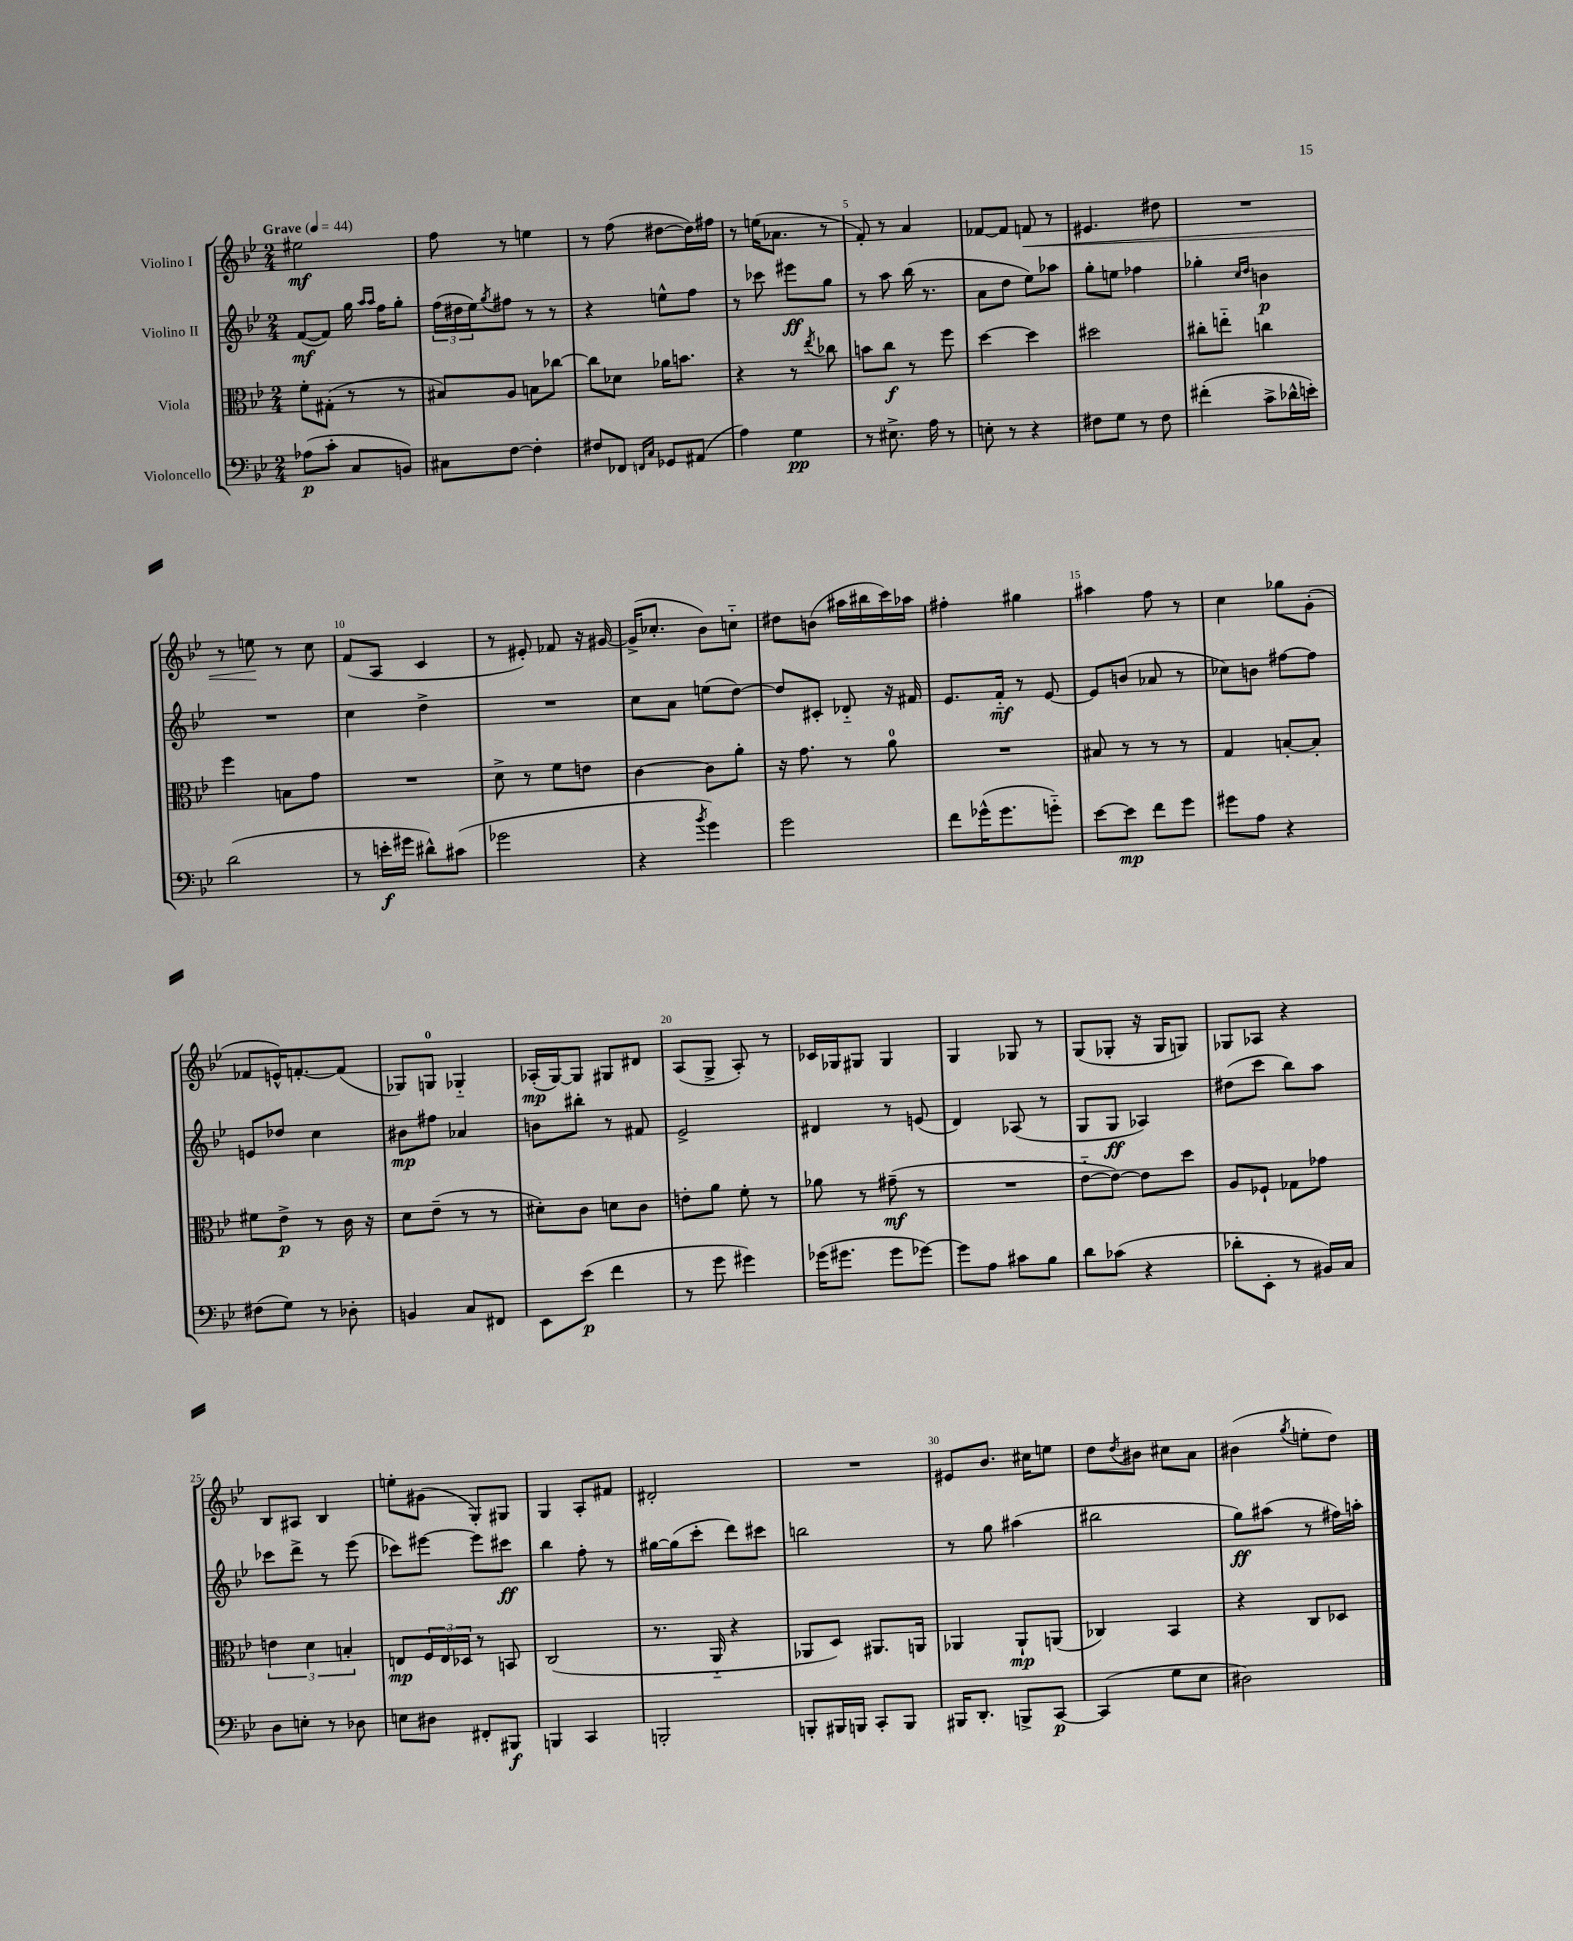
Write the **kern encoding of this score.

**kern	**dynam	**kern	**dynam	**kern	**dynam	**kern	**dynam
*part4	*part4	*part3	*part3	*part2	*part2	*part1	*part1
*staff4	*staff4	*staff3	*staff3	*staff2	*staff2	*staff1	*staff1
*I"Violoncello	*	*I"Viola	*	*I"Violino II	*	*I"Violino I	*
*clefF4	*	*clefC3	*	*clefG2	*	*clefG2	*
*k[b-e-]	*	*k[b-e-]	*	*k[b-e-]	*	*k[b-e-]	*
*M2/4	*	*M2/4	*	*M2/4	*	*M2/4	*
*MM44	*	*MM44	*	*MM44	*	*MM44	*
=1	=1	=1	=1	=1	=1	=1	=1
!	!	!	!	!	!	!LO:TX:a:B:t=Grave	!
(8A-X\L	p	8f'\L	.	([8f/L	mf	2ee#X\	mf
8c'\J	.	(8G#X'\J	.	8f/J])	.	.	.
8C/L	.	8r	.	16gg\	.	.	.
.	.	.	.	16qqaa/LL	.	.	.
.	.	.	.	16qqaa/JJ	.	.	.
.	.	.	.	16ff\KL	.	.	.
8BBn/J)	.	8r	.	8gg'\J	.	.	.
=2	=2	=2	=2	=2	=2	=2	=2
8C#X\L	.	8B#X/L)	.	(24ff\LL	.	8ff\	.
.	.	.	.	24dd#X\	.	.	.
.	.	.	.	24ee-\J)	.	.	.
.	.	.	.	8qgg/	.	.	.
[8F\J	.	8A/J	.	8ff#X\J	.	8r	.
4F'\]	.	8Bn\L	.	8r	.	4een\	.
.	.	[8cc-X\J	.	8r	.	.	.
=3	=3	=3	=3	=3	=3	=3	=3
8F#X/L	.	8cc-\L]	.	4r	.	8r	.
8FF-X/J	.	8d-X\J	.	.	.	(8ff\	.
16qqFFn/LL	.	.	.	.	.	.	.
16qqC/JJ	.	.	.	.	.	.	.
8GG-X/L	.	16a-X\KL	.	8een^^\L	.	[8dd#X\L	.
.	.	8.bn\J	.	.	.	.	.
(8AA#X/J	.	.	.	8ff\J	.	16dd#\L])	.
.	.	.	.	.	.	16ff#X\JJ	.
=4	=4	=4	=4	=4	=4	=4	=4
4A\)	.	4r	.	8r	.	8r	.
.	.	.	.	8ccc-X\	.	(16een\KL	.
.	.	.	.	.	.	8.a-X\J	.
4G\	pp	8r	.	8eee#X\L	ff	.	.
.	.	8qee-/	.	.	.	.	.
.	.	8cc-X\	.	8gg\J	.	8r	.
=5	=5	=5	=5	=5	=5	=5	=5
8r	.	8bn\L	.	8r	.	8f'/)	.
8.E#X^\	.	8cc\J	f	8aa\	.	8r	.
.	.	8r	.	(16bb-\	.	4a/	.
16A\	.	.	.	8.r	.	.	.
8r	.	8ff\	.	.	.	.	.
=6	=6	=6	=6	=6	=6	=6	=6
8En'\	.	[4dd\	.	8a\L	.	[8f-X/L	.
8r	.	.	.	8dd\J	.	8f-/J]	.
!	!	!	!	!	!	!	!LO:HP:b
4r	.	4dd\]	.	8ee-\L)	.	8fn/	<
.	.	.	.	8aa-X\J	.	8r	.
=7	=7	=7	=7	=7	=7	=7	=7
8F#X\L	.	2dd#X\	.	8gg'\L	.	4.e#X/	.
8G\J	.	.	.	8een\J	.	.	.
8r	.	.	.	4ff-X\	.	.	.
8F#\	.	.	.	.	.	8dd#X\	.
=8	=8	=8	=8	=8	=8	=8	=8
(4f#X'\	.	8cc#X'\L	.	4gg-X'\	.	2r	.
.	.	8een\J	.	.	.	.	.
.	.	.	.	16qqcc/LL	.	.	.
.	.	.	.	16qqdd/JJ	.	.	.
8c^\L	.	4ccn\	.	4bn\	p	.	.
16d-X^^\L	.	.	.	.	.	.	.
16en'\JJ)	.	.	.	.	.	.	.
!!LO:LB:g=z
=9	=9	=9	=9	=9	=9	=9	=9
(2d\	.	4ff\	.	2r	.	8r	.
.	.	.	.	.	.	8een\	.
.	.	8Bn\L	.	.	.	8r	[
.	.	8g\J	.	.	.	8cc\	.
=10	=10	=10	=10	=10	=10	=10	=10
8r	.	2r	.	4cc\	.	(8f/L	.
16en'\LL	f	.	.	.	.	8A/J	.
16g#X\JJ	.	.	.	.	.	.	.
8d#X^^\L)	.	.	.	4dd^\	.	4c/	.
(8c#X\J	.	.	.	.	.	.	.
=11	=11	=11	=11	=11	=11	=11	=11
2g-X\	.	8d^\	.	2r	.	8r	.
.	.	8r	.	.	.	8e#X'/)	.
.	.	8f\L	.	.	.	8f-X/	.
.	.	8en\J	.	.	.	16r	.
.	.	.	.	.	.	[16g#X/	.
=12	=12	=12	=12	=12	=12	=12	=12
4r	.	[4c\	.	8cc\L	.	(16g#^/KL]	.
.	.	.	.	.	.	8.cc-X'/J	.
.	.	.	.	8a\J	.	.	.
8qb-/	.	.	.	.	.	.	.
4g\)	.	8c\L]	.	(8een\L	.	8b-\L)	.
.	.	8a'\J	.	[8dd\J)	.	8ccn\J	.
=13	=13	=13	=13	=13	=13	=13	=13
2g\	.	16r	.	8dd/L]	.	8dd#X\L	.
.	.	8.g\	.	.	.	.	.
.	.	.	.	8c#X'/J	.	(8bn\J	.
.	.	8r	.	8d-X/	.	16aa#X\LL	.
.	.	.	.	.	.	16bb#X\	.
.	.	8a\	.	16r	.	16ccc\)	.
.	.	.	.	16f#X/	.	16aa-X\JJ	.
=14	=14	=14	=14	=14	=14	=14	=14
8f\L	.	2r	.	8.e-/L	.	4ff#X'\	.
(16g-X^^\K	.	.	.	.	.	.	.
8.g-\	.	.	.	16f/Jk	mf	.	.
.	.	.	.	8r	.	4gg#X\	.
8gn\J)	.	.	.	[8e-/	.	.	.
=15	=15	=15	=15	=15	=15	=15	=15
[8e-\L	.	8B#X/	.	8e-/L]	.	4aa#X\	.
8e-\J]	mp	8r	.	(8bn/J	.	.	.
8f\L	.	8r	.	8a-X/	.	8ff\	.
8g\J	.	8r	.	8r	.	8r	.
=16	=16	=16	=16	=16	=16	=16	=16
8g#X\L	.	4G/	.	8cc-X\L)	.	4cc\	.
8A\J	.	.	.	8bn\J	.	.	.
4r	.	[8Bn'/L	.	[8ff#X\L	.	8gg-X\L	.
.	.	8B'/J]	.	8ff#\J]	.	(8g'\J	.
!!LO:LB:g=z
=17	=17	=17	=17	=17	=17	=17	=17
(8F#X\L	.	8f#X\L	.	8en/L	.	8f-X/L	.
8G\J)	.	8e-^\J	p	8dd-X/J	.	16en^^/K)	.
.	.	.	.	.	.	[8.fn'/	.
8r	.	8r	.	4cc\	.	.	.
8D-X'\	.	16c\	.	.	.	(8f/J]	.
.	.	16r	.	.	.	.	.
=18	=18	=18	=18	=18	=18	=18	=18
4BBn/	.	8d\L	.	8b#X\L	mp	8G-X/L)	.
.	.	(8e-~\J	.	8ff#X\J	.	8Gn/J	.
8C/L	.	8r	.	4a-X/	.	4G-X/	.
8FF#X/J	.	8r	.	.	.	.	.
=19	=19	=19	=19	=19	=19	=19	=19
8EE-\L	.	8d#X'\L)	.	8bn\L	.	(16A-X'/LL	mp
.	.	.	.	.	.	[16G/J)	.
(8e-\J	p	8c\J	.	8bb#X'\J	.	8G/J]	.
4f\	.	8dn\L	.	8r	.	8G#X/L	.
.	.	8c\J	.	8f#X/	.	8d#X/J	.
=20	=20	=20	=20	=20	=20	=20	=20
8r	.	8en'\L	.	2e-^/	.	(8A/L	.
8g\	.	8a\J	.	.	.	8G^/J	.
4g#X\)	.	8f'\	.	.	.	8A'/)	.
.	.	8r	.	.	.	8r	.
=21	=21	=21	=21	=21	=21	=21	=21
(16g-X\KL	.	8a-X\	.	4d#X/	.	16c-X/LL	.
8.g#X\J	.	.	.	.	.	16G-X/J	.
.	.	8r	.	.	.	8G#X/J	.
8g#\L	.	(8g#X~\	mf	8r	.	4G#/	.
[8g-X\J)	.	8r	.	(8en/	.	.	.
=22	=22	=22	=22	=22	=22	=22	=22
8g-\L]	.	2r	.	4d/)	.	4G/	.
8A\J	.	.	.	.	.	.	.
8c#X\L	.	.	.	(8A-X/	.	8G-X/	.
8B-\J	.	.	.	8r	.	8r	.
=23	=23	=23	=23	=23	=23	=23	=23
8d\L	.	[8e-\L	.	8G/L	.	(8G/L	.
(8c-X\J	.	8e-\J_)	.	8G/J	ff	8G-X'/J	.
4r	.	8e-\L]	.	4A-X/)	.	16r	.
.	.	.	.	.	.	16G-/KL	.
.	.	8dd\J	.	.	.	8Gn/J)	.
=24	=24	=24	=24	=24	=24	=24	=24
8d-X'\L	.	8A/L	.	(8dd#X\L	.	8G-X/L	.
8EE-'\J	.	8F-X`/J	.	8ccc\J	.	8A-X/J	.
8r	.	8G-X\L	.	8bb-\L)	.	4r	.
16BB#X/LL)	.	8g-X\J	.	8aa\J	.	.	.
16C/JJ	.	.	.	.	.	.	.
!!LO:LB:g=z
=25	=25	=25	=25	=25	=25	=25	=25
8D\L	.	6en\	.	8ccc-X\L	.	8B-/L	.
8En'\J	.	.	.	8ddd^\J	.	8A#X/J	.
.	.	6d\	.	.	.	.	.
8r	.	.	.	8r	.	4B-/	.
.	.	6Bn'/	.	.	.	.	.
8D-X\	.	.	.	(8eee-\	.	.	.
=26	=26	=26	=26	=26	=26	=26	=26
8En\L	.	8En/L	mp	8ccc-X\L)	.	8een'\L	.
8D#X\J	.	24F/L	.	[8eee#X\J	.	(8g#X\J	.
.	.	24E/	.	.	.	.	.
.	.	24D-X/JJ	.	.	.	.	.
8FF#X'/L	.	8r	.	8eee#\L]	.	8G'/L)	.
8BBB#X/J	f	8BBn/	.	8ccc#X\J	ff	8G#X/J	.
=27	=27	=27	=27	=27	=27	=27	=27
4BBBn/	.	(2C/	.	4bb-\	.	4G/	.
4CC/	.	.	.	8ff'\	.	8A'/L	.
.	.	.	.	8r	.	8f#X/J	.
=28	=28	=28	=28	=28	=28	=28	=28
2BBBn'/	.	8.r	.	[16gg#X\LL	.	2d#X'/	.
.	.	.	.	(16gg#\J]	.	.	.
.	.	.	.	8ccc'\J	.	.	.
.	.	16AA/	.	.	.	.	.
.	.	4r	.	8ddd\L)	.	.	.
.	.	.	.	8ccc#X\J	.	.	.
=29	=29	=29	=29	=29	=29	=29	=29
8BBBn'/L	.	8AA-X/L	.	2bbn\	.	2r	.
16BBB#X/L	.	8D/J)	.	.	.	.	.
16BBBn/JJ	.	.	.	.	.	.	.
8CC'/L	.	8.AA#X/L	.	.	.	.	.
8BBB/J	.	.	.	.	.	.	.
.	.	16AAn/Jk	.	.	.	.	.
=30	=30	=30	=30	=30	=30	=30	=30
16BBB#X/KL	.	4AA-X/	.	8r	.	8e#X/L	.
8.DD'/J	.	.	.	.	.	.	.
.	.	.	.	8gg\	.	8.b-/J	.
8BBBn^/L	.	8AA-`/L	mp	(4aa#X\	.	.	.
.	.	.	.	.	.	16cc#X\KL	.
[8CC/J	p	(8AAn/J	.	.	.	8een\J	.
=31	=31	=31	=31	=31	=31	=31	=31
(4CC/]	.	4C-X/)	.	2bb#X\	.	8dd\L	.
.	.	.	.	.	.	8qdd/	.
.	.	.	.	.	.	8b#X\J	.
8G\L	.	4BB-/	.	.	.	8cc#X\L	.
8E-\J	.	.	.	.	.	8a\J	.
=32	=32	=32	=32	=32	=32	=32	=32
2D#X\)	.	4r	.	8gg\L)	ff	(4b#X\	.
.	.	.	.	(8aa#X\J	.	.	.
.	.	.	.	.	.	8qgg/	.
.	.	8C/L	.	8r	.	8een'\L	.
.	.	8D-X/J	.	16ff#X\LL)	.	8dd\J)	.
.	.	.	.	16aan'\JJ	.	.	.
==	==	==	==	==	==	==	==
*-	*-	*-	*-	*-	*-	*-	*-
